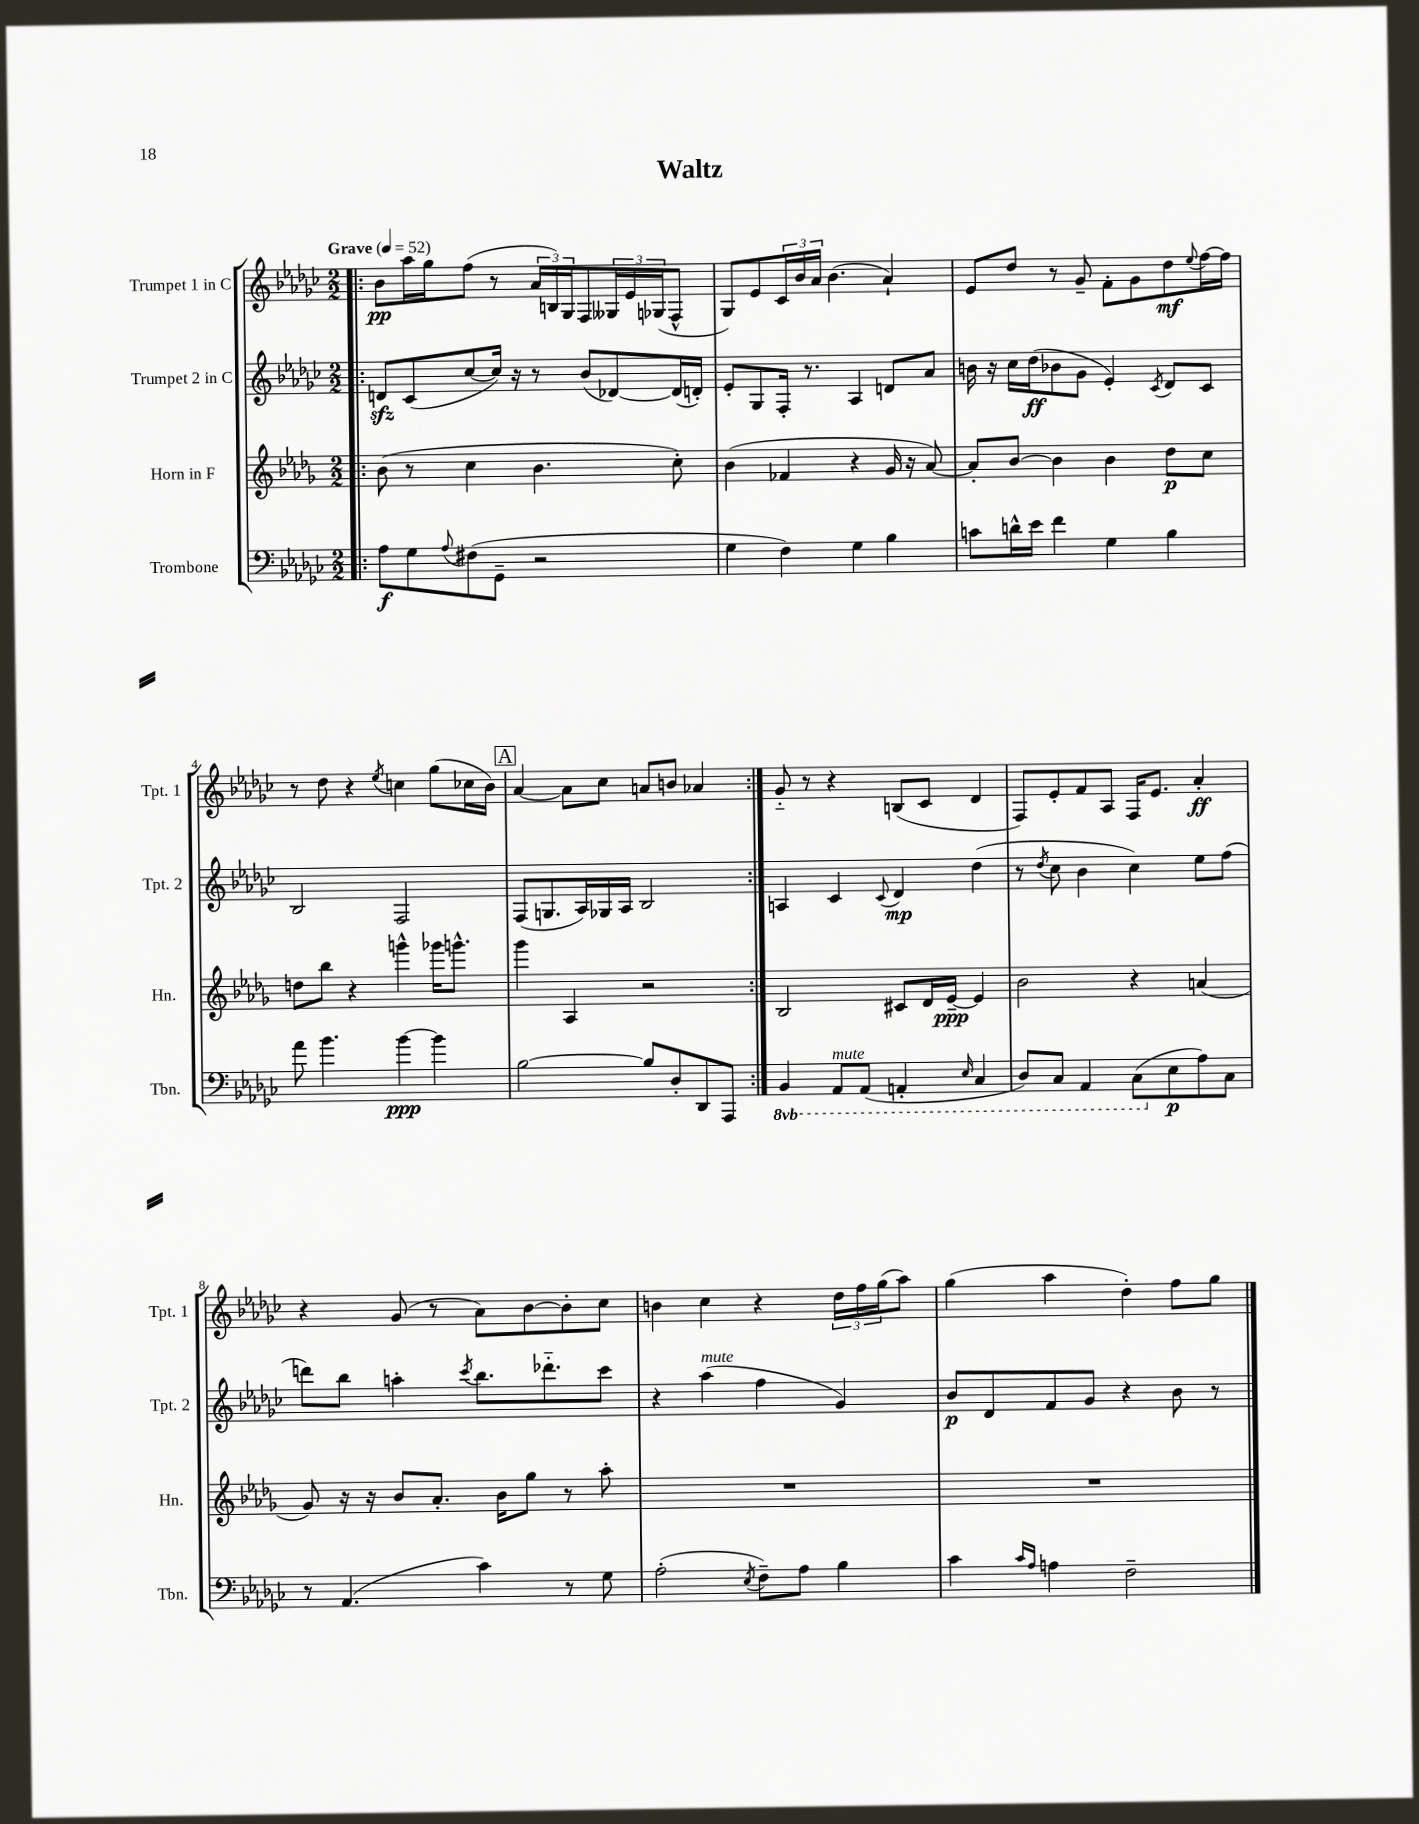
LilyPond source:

\header { title = "Waltz" }
<<
\new StaffGroup <<
\new Staff = "s0" \with { instrumentName = "Trumpet 1 in C" shortInstrumentName = "Tpt. 1" } {
    \clef treble \key ges \major \numericTimeSignature \time 2/2 \tempo "Grave" 4 = 52
    \repeat volta 2 { \bar ".|:" bes'8\pp aes''16 ges''16 f''8( r8 \tuplet 3/2 { aes'16 b16) ges16 } f8 \tuplet 3/2 { geses16 ees'16 ges16( } f8-^ |
    ges8) ees'8 \tuplet 3/2 { ces'16 bes'16 aes'16 } bes'4.( aes'4-!) |
    ees'8 des''8 r8 ges'8-- f'8-. ges'8 des''8\mf \appoggiatura { ees''8 } f''16~ f''16 |
    r8 des''8 r4 \acciaccatura { ees''8 } c''4 ges''8( ces''16 bes'16) |
    \mark \markup { \box "A" } aes'4~ aes'8 ces''8 a'8 b'8 aes'4 | }
    ges'8-_ r8 r4 b8( ces'8 des'4 |
    f8) ees'8-. f'8 aes8 f16 ees'8. aes'4-.\ff |
    r4 ges'8( r8 aes'8) bes'8~ bes'8-. ces''8 |
    b'4 ces''4 r4 \tuplet 3/2 { des''16 f''16 ges''16( } aes''8) |
    ges''4( aes''4 des''4-.) f''8 ges''8 \bar "|." |
}
\new Staff = "s1" \with { instrumentName = "Trumpet 2 in C" shortInstrumentName = "Tpt. 2" } {
    \clef treble \key ges \major \numericTimeSignature \time 2/2
    \repeat volta 2 { \bar ".|:" d'8\sfz ces'8( ces''8~ ces''16) r16 r8 bes'8( des'8~) des'16( d'16-.) |
    ees'8-. ges8 f16-. r8. aes4 d'8 aes'8 |
    b'16 r16 ces''16 des''16\ff( bes'8 ges'8 ees'4-.) \acciaccatura { ces'8 } des'8 ces'8 |
    bes2 f2 |
    \mark \markup { \box "A" } f8( g8. aes16) ges16 aes16 bes2 | }
    a4 ces'4 \appoggiatura { ces'8 } des'4\mp des''4( |
    r8 \acciaccatura { des''8 } ces''8 bes'4 ces''4) ees''8 f''8( |
    d'''8) bes''8 a''4-. \acciaccatura { ces'''8 } bes''8. des'''8.-_ ces'''8 |
    r4 aes''4^\markup { \italic "mute" }( f''4 ges'4) |
    bes'8\p des'8 f'8 ges'8 r4 bes'8 r8 \bar "|." |
}
\new Staff = "s2" \with { instrumentName = "Horn in F" shortInstrumentName = "Hn." } {
    \clef treble \key des \major \numericTimeSignature \time 2/2
    \repeat volta 2 { \bar ".|:" bes'8( r8 c''4 bes'4. c''8-.) |
    bes'4( fes'4 r4 ges'16 r16 aes'8~) |
    aes'8-. bes'8~ bes'4 bes'4 des''8\p c''8 |
    d''8 bes''8 r4 g'''4-^ ges'''16 g'''8.-^ |
    \mark \markup { \box "A" } ges'''4 aes4 r2 | }
    bes2 cis'8 des'16 ees'16~--\ppp ees'4 |
    bes'2 r4 a'4( |
    ges'8) r16 r16 bes'8 aes'8.-. bes'16 ges''8 r8 aes''8-. |
    R1 |
    R1 \bar "|." |
}
\new Staff = "s3" \with { instrumentName = "Trombone" shortInstrumentName = "Tbn." } {
    \clef bass \key ges \major \numericTimeSignature \time 2/2 \set Staff.ottavationMarkups = #ottavation-simple-ordinals
    \repeat volta 2 { \bar ".|:" aes8\f ges8 \appoggiatura { aes8 } fis8( ges,8-- r2 |
    ges4 f4) ges4 bes4 |
    c'8 d'16-^ ees'16 f'4 ges4 bes4 |
    aes'8 bes'4. bes'4~\ppp bes'4 |
    \mark \markup { \box "A" } bes2~ bes8 des8-. des,8 aes,,8 | }
    \ottava #-1 bes,,4 aes,,8^\markup { \italic "mute" } aes,,8( a,,4-. \grace { ees,16 } ces,4 |
    des,8) ces,8 aes,,4 ces,8( \ottava #0 ees8\p aes8) ces8 |
    r8 aes,4.( ces'4) r8 ges8 |
    aes2-.( \acciaccatura { ees8 } f8--) aes8 bes4 |
    ces'4 \grace { ces'16 aes16 } a4 f2-- \bar "|." |
}
>>
>>
